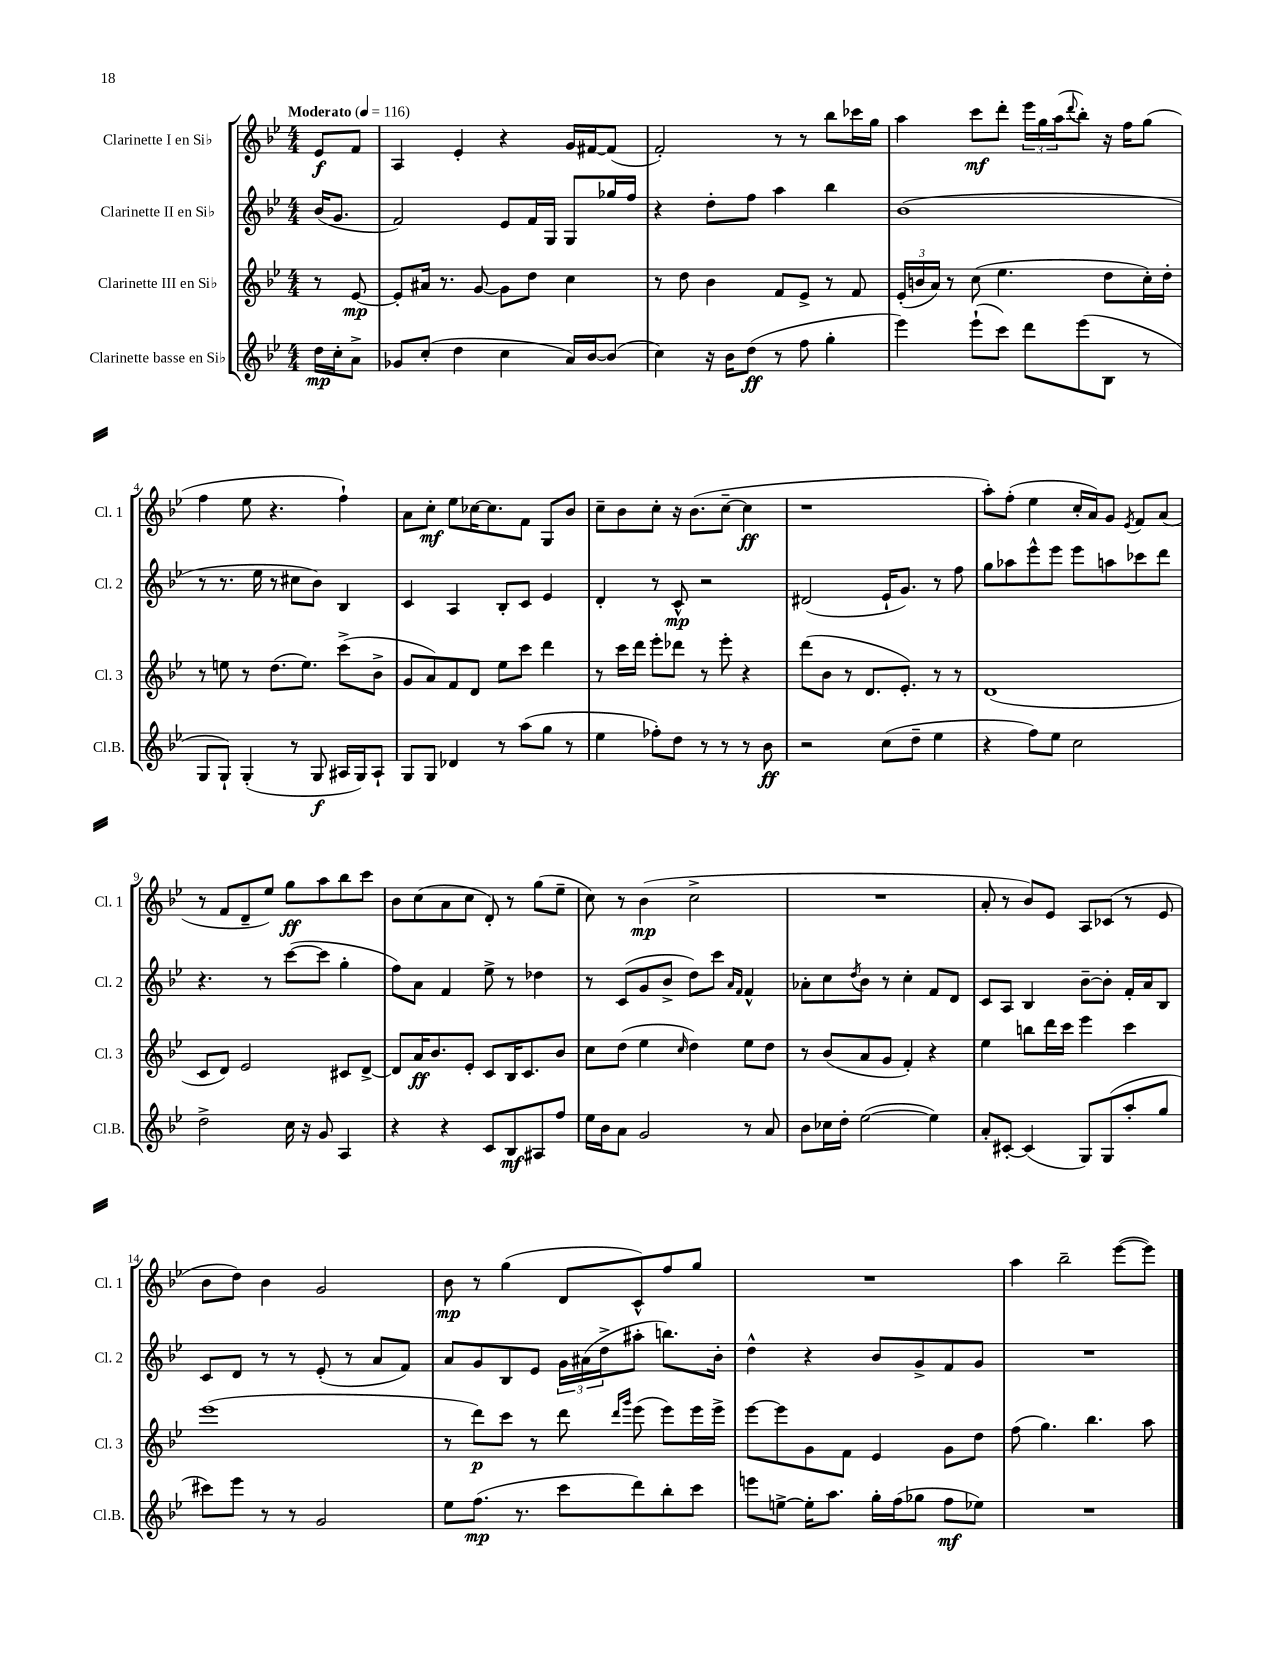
<<
\new StaffGroup <<
\new Staff = "s0" \with { instrumentName = "Clarinette I en Sib" shortInstrumentName = "Cl. 1" } {
    \clef treble \key bes \major \numericTimeSignature \time 4/4 \partial 4 \tempo "Moderato" 4 = 116
    ees'8\f f'8 |
    a4 ees'4-. r4 g'16 fis'16~ fis'8( |
    f'2-.) r8 r8 bes''8 ces'''16 g''16 |
    a''4 c'''8\mf d'''8-. \tuplet 3/2 { ees'''16 g''16 a''16( } \appoggiatura { d'''8 } bes''8-.) r16 f''16 g''8( |
    f''4 ees''8 r4. f''4-!) |
    a'8 c''8-.\mf ees''8 ces''16~ ces''8. f'8 g8 bes'8 |
    c''8-- bes'8 c''8-. r16 bes'8.( c''8~-- c''4\ff |
    r1 |
    a''8-.) f''8-.( ees''4 c''16-. a'16) g'8 \acciaccatura { ees'8 } f'8 a'8( |
    r8 f'8 d'8-- ees''8) g''8\ff a''8 bes''8 c'''8 |
    bes'8 c''8( a'8 c''8 d'8-.) r8 g''8( ees''8-- |
    c''8) r8 bes'4\mp( c''2-> |
    R1 |
    a'8-. r8 bes'8) ees'8 a8 ces'8( r8 ees'8 |
    bes'8 d''8) bes'4 g'2 |
    bes'8\mp r8 g''4( d'8 c'8-^) f''8 g''8 |
    R1 |
    a''4 bes''2-- ees'''8~( ees'''8) \bar "|." |
}
\new Staff = "s1" \with { instrumentName = "Clarinette II en Sib" shortInstrumentName = "Cl. 2" } {
    \clef treble \key bes \major \numericTimeSignature \time 4/4 \partial 4
    bes'16( g'8. |
    f'2) ees'8 f'16 g16 g8 ges''16 f''16 |
    r4 d''8-. f''8 a''4 bes''4 |
    bes'1( |
    r8 r8. ees''16 r8 cis''8 bes'8) bes4 |
    c'4 a4 bes8-. c'8 ees'4 |
    d'4-. r8 c'8-^\mp r2 |
    dis'2( ees'16-! g'8.) r8 f''8 |
    g''8 aes''8 ees'''8-^ ees'''8 ees'''8 a''8 ces'''8 d'''8 |
    r4. r8 c'''8~( c'''8 g''4-. |
    f''8) a'8 f'4 ees''8-> r8 des''4 |
    r8 c'8( g'8 bes'8-> d''8) c'''8 \grace { a'16 f'16 } f'4-^ |
    aes'8-. c''8 \acciaccatura { d''8 } bes'8 r8 c''4-. f'8 d'8 |
    c'8 a8 bes4 bes'8~-- bes'8-. f'16-. a'16 bes8 |
    c'8 d'8 r8 r8 ees'8-.( r8 a'8 f'8) |
    a'8 g'8 bes8 ees'8 \tuplet 3/2 { g'16 ais'16( d''16-> } ais''8-. b''8.) bes'16-. |
    d''4-^ r4 bes'8 g'8-> f'8 g'8 |
    R1 \bar "|." |
}
\new Staff = "s2" \with { instrumentName = "Clarinette III en Sib" shortInstrumentName = "Cl. 3" } {
    \clef treble \key bes \major \numericTimeSignature \time 4/4 \partial 4
    r8 ees'8~\mp |
    ees'8-. ais'16 r8. g'8~ g'8 d''8 c''4 |
    r8 d''8 bes'4 f'8 ees'8-> r8 f'8 |
    \tuplet 3/2 { ees'16-.( b'16 a'16) } r8 c''8( ees''4. d''8 c''16-.) d''16-. |
    r8 e''8 r8 d''8.( e''8.) c'''8->( bes'8-> |
    g'8 a'8) f'8 d'8 ees''8 c'''8 d'''4 |
    r8 c'''16 d'''16 ees'''8-. des'''8 r8 ees'''8-. r4 |
    d'''8( bes'8 r8 d'8. ees'8.-.) r8 r8 |
    d'1( |
    c'8 d'8) ees'2 cis'8 d'8~-> |
    d'8 a'16\ff bes'8. ees'8-. c'8 bes16 c'8. bes'8 |
    c''8 d''8( ees''4 \grace { c''16 } d''4) ees''8 d''8 |
    r8 bes'8( a'8 g'8 f'4-.) r4 |
    ees''4 b''8 d'''16 c'''16 ees'''4 c'''4 |
    ees'''1( |
    r8 d'''8\p) c'''8 r8 d'''8 \grace { d'''16 g'''16 } ees'''8( ees'''8) ees'''16 ees'''16-> |
    ees'''8~ ees'''8 g'8 f'8 ees'4 g'8 d''8 |
    f''8( g''4.) bes''4. a''8 \bar "|." |
}
\new Staff = "s3" \with { instrumentName = "Clarinette basse en Sib" shortInstrumentName = "Cl.B." } {
    \clef treble \key bes \major \numericTimeSignature \time 4/4 \partial 4
    d''16\mp c''16-. a'8-> |
    ges'8 c''8-.( d''4 c''4 a'16) bes'16~ bes'8( |
    c''4) r16 bes'16 d''8\ff( r8 f''8 g''4-. |
    ees'''4) ees'''8-!( c'''8) d'''8 ees'''8( bes8 r8 |
    g8 g8-!) g4-.( r8 g8\f ais16 g16) ais8-! |
    g8 g8 des'4 r8 a''8( g''8 r8 |
    ees''4 fes''8-.) d''8 r8 r8 r8 bes'8\ff |
    r2 c''8( d''8-- ees''4 |
    r4 f''8) ees''8 c''2 |
    d''2-> c''16 r16 g'8 a4 |
    r4 r4 c'8 bes8\mf ais8 f''8 |
    ees''16 bes'16 a'8 g'2 r8 a'8 |
    bes'8 ces''16 d''16-. ees''2~( ees''4) |
    a'8-. cis'8~-. cis'4( g8) g8( a''8-. g''8 |
    cis'''8) ees'''8 r8 r8 g'2 |
    ees''8 f''8.\mp( r8. c'''8 d'''8) bes''8-. c'''8 |
    e'''8 e''8~-> e''16-. a''8. g''16-. f''16( ges''8 f''8\mf ees''8) |
    R1 \bar "|." |
}
>>
>>
